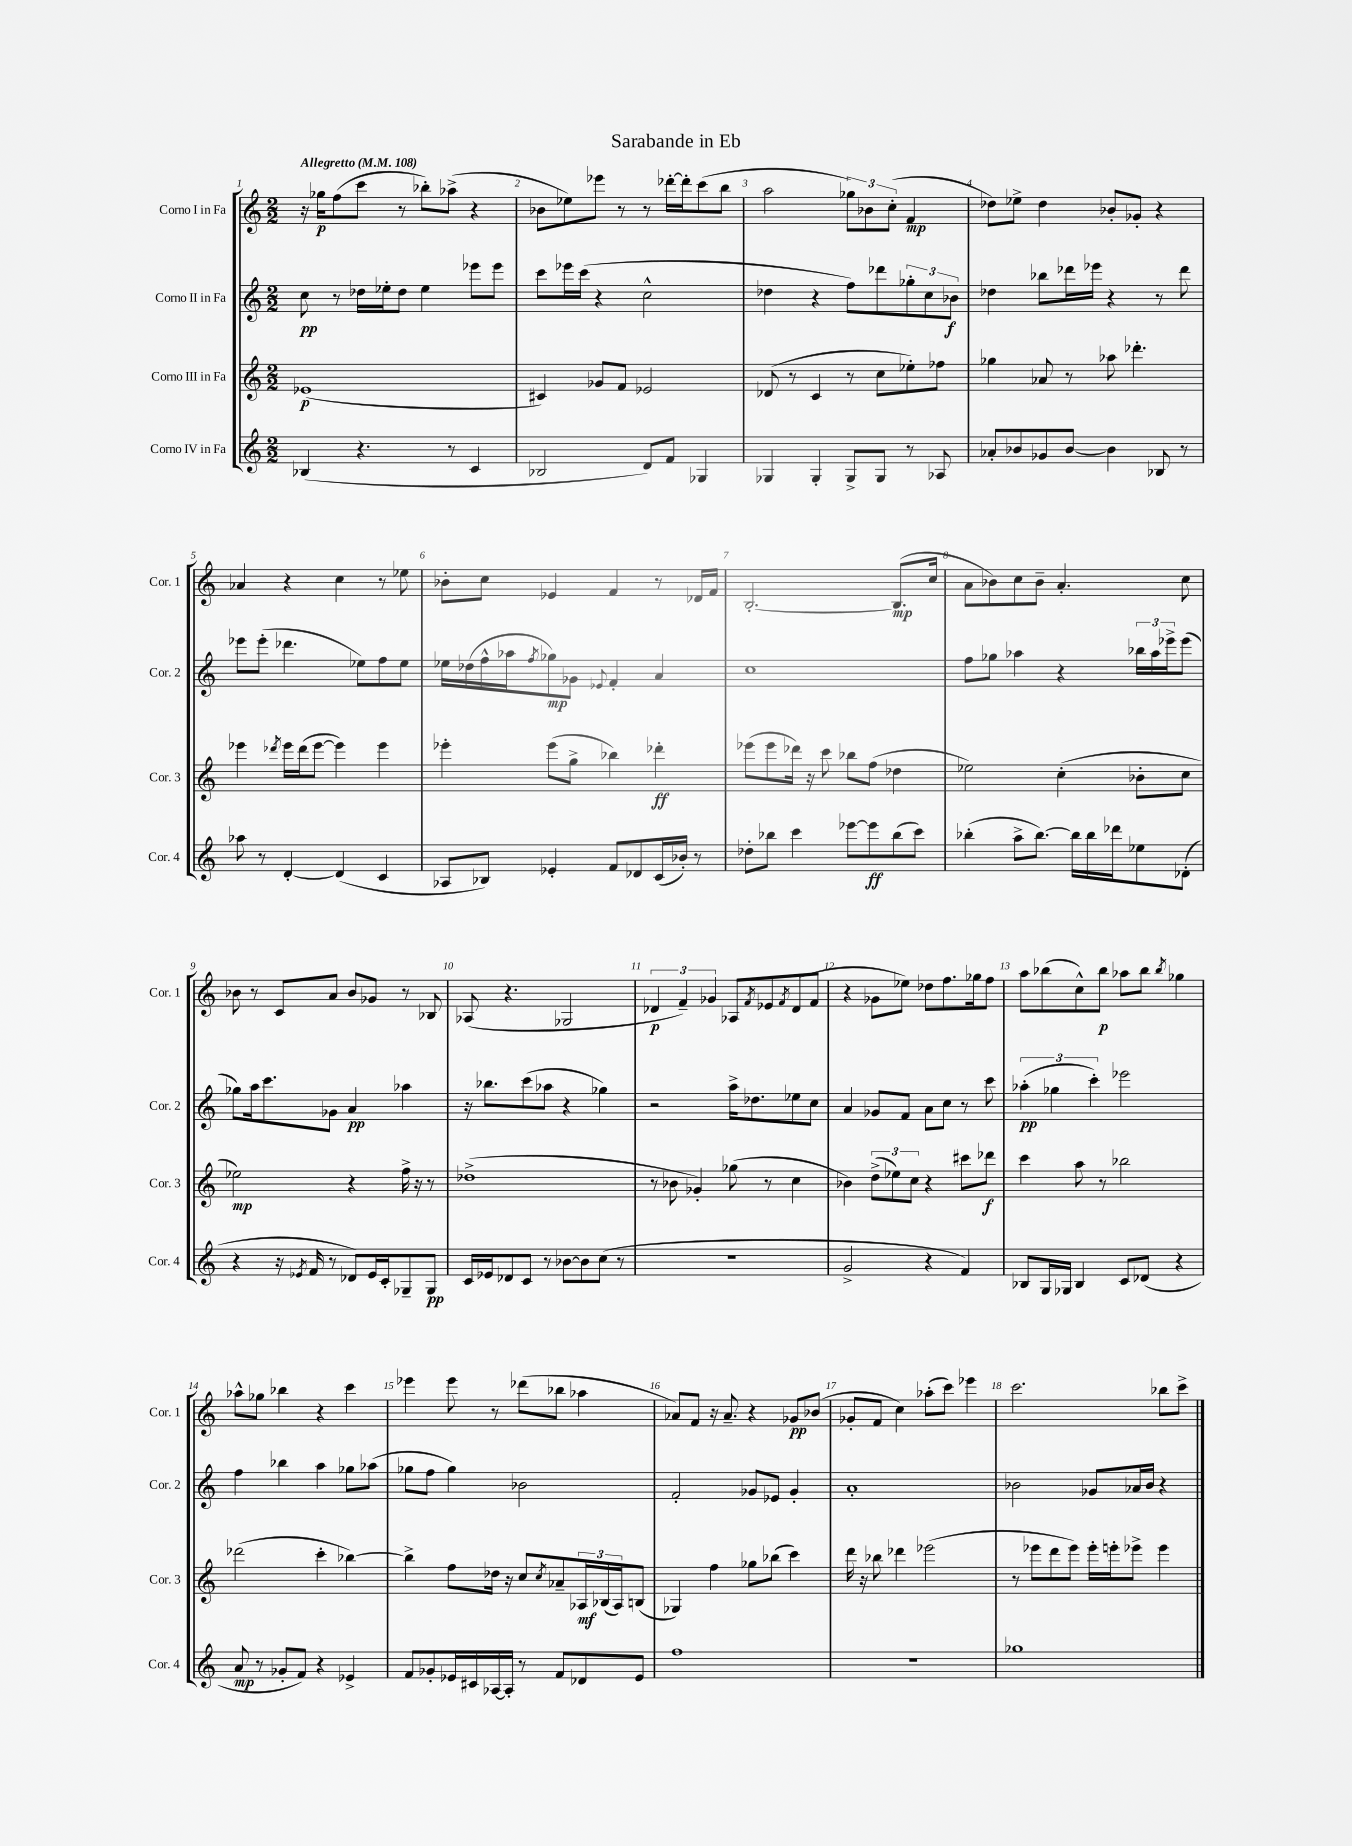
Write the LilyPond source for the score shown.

\header { title = "Sarabande in Eb" }
<<
\new StaffGroup <<
\new Staff = "s0" \with { instrumentName = "Corno I in Fa" shortInstrumentName = "Cor. 1" } {
    \clef treble \key c \major \numericTimeSignature \time 2/2 \tempo "Allegretto" 4 = 108
    r16 ges''16\p f''8( c'''8 r8 bes''8-.) aes''8->( r4 |
    bes'8 ees''8) ees'''8 r8 r8 des'''16~-. des'''16-. c'''8( b''8 |
    a''2 \tuplet 3/2 { ges''8) bes'8 c''8-.( } f'4\mp |
    des''8) ees''8-> des''4 bes'8-. ges'8-. r4 |
    aes'4 r4 c''4 r8 ees''8 |
    bes'8-. c''8 ees'4 f'4 r8 des'16 f'16 |
    b2.~-. b8.\mp( c''16 |
    a'8 bes'8) c''8 bes'8-- a'4.-. c''8 |
    bes'8 r8 c'8 a'8 bes'8 ges'8 r8 bes8 |
    aes8( r4. ges2 |
    \tuplet 3/2 { des'4\p f'4--) ges'4 } aes8 \acciaccatura { f'8 } ees'8 \acciaccatura { f'8 } des'8( f'8 |
    r4 ges'8 ees''8) des''8 f''8. ges''16 f''8 |
    a''8 bes''8( c''8-^) bes''8\p aes''8 bes''8 \acciaccatura { bes''8 } ges''4 |
    aes''8-^ ges''8 bes''4 r4 c'''4 |
    ees'''4 ees'''8 r8 des'''8( bes''8 aes''4 |
    aes'8) f'8 r16 aes'8.-- r4 ges'8\pp bes'8( |
    ges'8-. f'8 c''4) aes''8-.( c'''8) ees'''4 |
    c'''2. bes''8 c'''8-> \bar "|." |
}
\new Staff = "s1" \with { instrumentName = "Corno II in Fa" shortInstrumentName = "Cor. 2" } {
    \clef treble \key c \major \numericTimeSignature \time 2/2
    c''8\pp r8 des''16 ees''16-. des''8 ees''4 ees'''8 ees'''8 |
    c'''8 ees'''16 c'''16( r4 c''2-^ |
    des''4 r4 f''8) des'''8 \tuplet 3/2 { ges''8-. c''8 bes'8\f } |
    des''4 bes''8 des'''16 ees'''16 r4 r8 des'''8 |
    ees'''8 ees'''8-.( des'''4. ees''8) f''8 ees''8 |
    ees''16 des''16( f''16-^ aes''16 \acciaccatura { f''8 } ges''8\mp) ges'8 \appoggiatura { ees'8 } f'4-. a'4 |
    c''1 |
    f''8 ges''8 aes''4 r4 \tuplet 3/2 { bes''16 aes''16 ees'''16-> } ees'''8( |
    ges''8) a''16 c'''8. ges'8 a'4\pp aes''4 |
    r16 bes''8. c'''8( aes''8 r4 ges''4) |
    r2 a''16-> des''8. ees''8 c''8 |
    a'4 ges'8 f'8 a'8 c''8 r8 c'''8 |
    \tuplet 3/2 { aes''4-.\pp( ges''4 c'''4-.) } ees'''2 |
    f''4 bes''4 a''4 ges''8 aes''8( |
    ges''8 f''8 ges''4) bes'2 |
    f'2-. ges'8 ees'8 ges'4-. |
    a'1-. |
    bes'2 ges'8 aes'16 bes'16 r4 \bar "|." |
}
\new Staff = "s2" \with { instrumentName = "Corno III in Fa" shortInstrumentName = "Cor. 3" } {
    \clef treble \key c \major \numericTimeSignature \time 2/2
    ees'1\p( |
    cis'4) ges'8 f'8 ees'2 |
    des'8( r8 c'4 r8 c''8 ees''8-.) fes''8 |
    ges''4 aes'8 r8 aes''8 des'''4.-. |
    ees'''4 \acciaccatura { des'''8 } ees'''16 des'''16( ees'''8~ ees'''4) ees'''4 |
    ees'''4-. ees'''8( g''8-> bes''4) des'''4-.\ff |
    ees'''8( ees'''8 des'''16) r16 c'''8 bes''8 f''8( des''4 |
    ees''2) c''4-.( bes'8-. c''8 |
    ees''2\mp) r4 f''16-> r16 r8 |
    des''1->( |
    r8 bes'8 ges'4-.) ges''8( r8 c''4 |
    bes'4) \tuplet 3/2 { d''8->( ees''8) c''8 } r4 cis'''8 des'''8\f |
    c'''4 a''8 r8 bes''2 |
    des'''2( c'''4-. bes''4~) |
    bes''4-> f''8 des''16 r16 c''8 \acciaccatura { c''8 } aes'8-- \tuplet 3/2 { aes16\mf bes16( aes16) } b8( |
    ges4) f''4 ges''8 bes''8( c'''4) |
    d'''16 r16 bes''8 des'''4 ees'''2( |
    r8 ees'''8 d'''8 ees'''8) ees'''16-. e'''16-. ees'''8-> ees'''4 \bar "|." |
}
\new Staff = "s3" \with { instrumentName = "Corno IV in Fa" shortInstrumentName = "Cor. 4" } {
    \clef treble \key c \major \numericTimeSignature \time 2/2
    bes4( r4. r8 c'4 |
    bes2 d'8) f'8 ges4 |
    ges4 ges4-. ges8-> ges8 r8 aes8 |
    aes'8-. bes'8 ges'8 bes'8~ bes'4 bes8 r8 |
    aes''8 r8 d'4~-. d'4( c'4 |
    aes8 bes8) ees'4-. f'8 des'8 c'16( bes'16-.) r8 |
    des''8-. bes''8 c'''4 ees'''8~ ees'''8\ff bes''8( c'''8) |
    bes''4-.( a''8-> bes''8.~) bes''16 bes''16 des'''16 ees''8 des'8-.( |
    r4 r16 \acciaccatura { ees'8 } f'16 r8 des'8) ees'16 c'16-. ges8-- ges8\pp |
    c'16 ees'16 des'8 c'8 r8 bes'8~ bes'8 c''8( r8 |
    r1 |
    g'2-> r4 f'4) |
    bes8 g16 ges16 bes4 c'8 des'8( r4 |
    a'8\mp r8 ges'8-. f'8) r4 ees'4-> |
    f'8 ges'8-. ees'16 cis'16 aes16~ aes16-. r8 f'8 des'8 ees'8 |
    f''1 |
    r1 |
    ges''1 \bar "|." |
}
>>
>>
\layout { \context { \Score \override BarNumber.break-visibility = ##(#f #t #t) barNumberVisibility = #all-bar-numbers-visible } }
